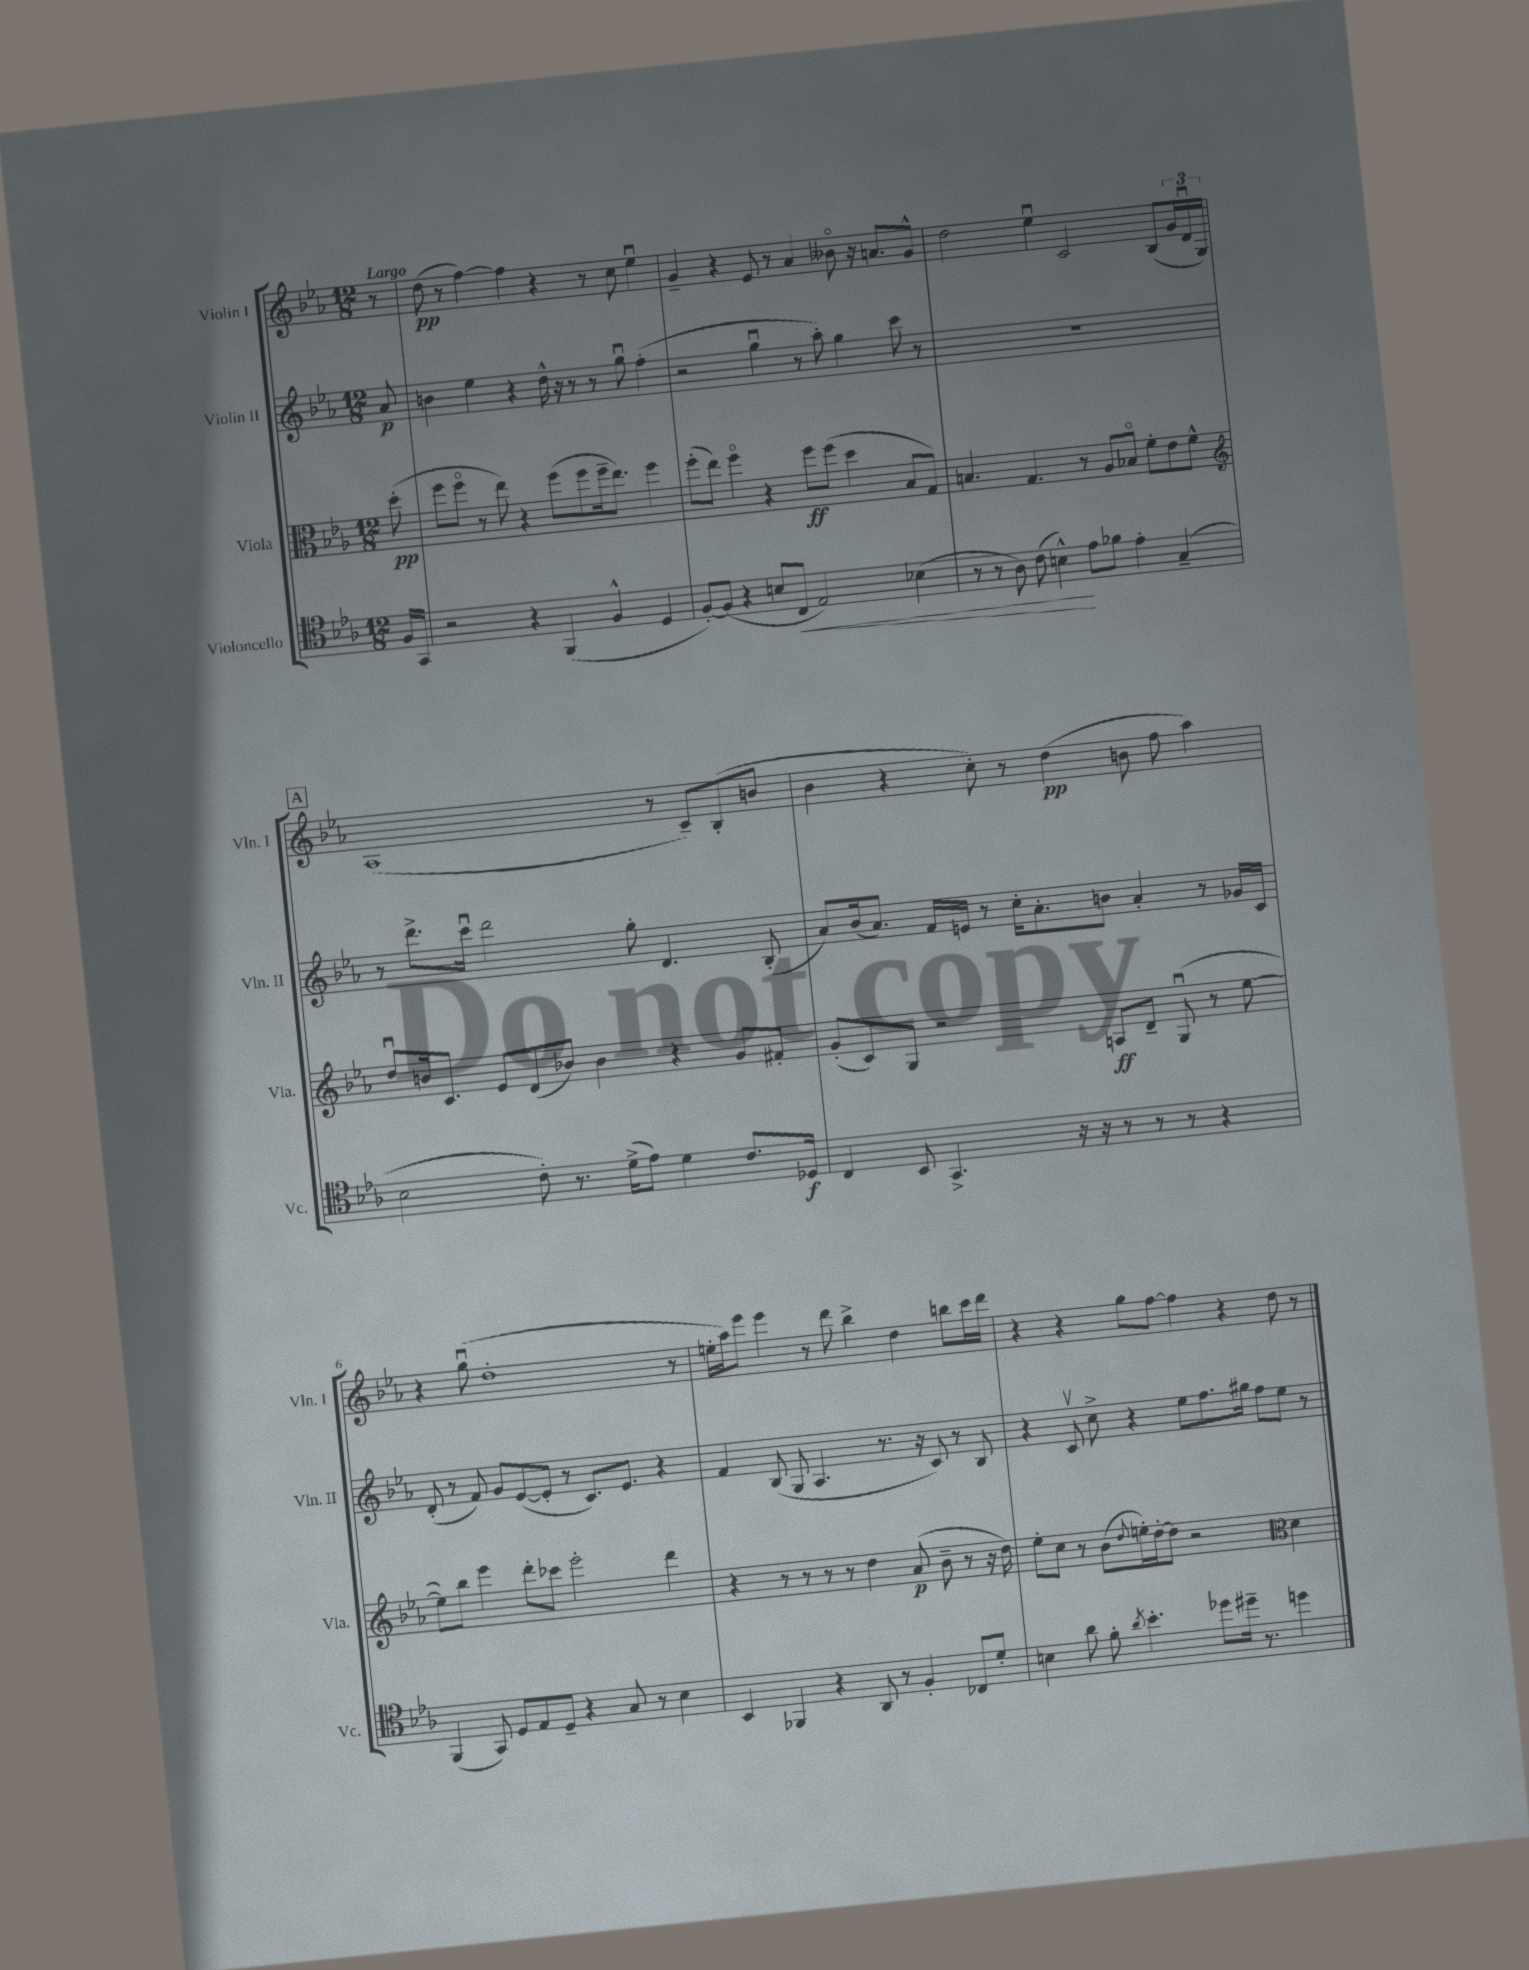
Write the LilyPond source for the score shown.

<<
\new StaffGroup <<
\new Staff = "s0" \with { instrumentName = "Violin I" shortInstrumentName = "Vln. I" } {
    \clef treble \key ees \major \numericTimeSignature \time 12/8 \partial 8 \tempo "Largo"
    r8 |
    d''8\pp( r8 f''4~) f''4 r4 r8 c''8 ees''4\downbow |
    g'4-- r4 ees'8 r8 aes'4 beses'8\flageolet r16 a'8. g'8-^ |
    d''2 ees''4\downbow c'2 bes8( \tuplet 3/2 { g'16 d'16\downbow g16) } |
    \mark \markup { \box "A" } aes1( r8 c'8--) bes8-.( b'8 |
    bes'4 r4 c''8-.) r8 d''4\pp( b'8 f''8 aes''4) |
    r4 g''8\downbow( d''1-. r8 |
    e''16-. aes''16) ees'''8 ees'''4 r8 d'''8 bes''4-> d''4 b''8 c'''16 d'''16 |
    r4 r4 g''8 f''8~ f''4 r4 d''8 r8 \bar "|." |
}
\new Staff = "s1" \with { instrumentName = "Violin II" shortInstrumentName = "Vln. II" } {
    \clef treble \key ees \major \numericTimeSignature \time 12/8 \partial 8
    aes'8\p |
    b'4 ees''4 r4 d''16-^ r16 r8 r8 g''8\downbow f''4-.( |
    r2 g''4\downbow r8 aes''8-.) g''4 c'''8 r8 |
    R1. |
    \mark \markup { \box "A" } r8 d'''8.-> c'''16\downbow d'''2 g''8-. d'4. bes8-.( |
    aes'8) bes'16( aes'8.) f'16 e'16 r8 c''16-. aes'8.-. b'8 aes'4-. r8 ges'16 c'16 |
    d'8-.( r8 f'8) g'8 ees'8~( ees'8-. r8 c'8.) ees'8. r4 |
    f'4 bes8( g8 aes4. r8. r16 c'8) r8 bes8 |
    r4 c'8\upbow c''8-> r4 ees''8 f''8. gis''16 f''8 ees''8 r8 \bar "|." |
}
\new Staff = "s2" \with { instrumentName = "Viola" shortInstrumentName = "Vla." } {
    \clef alto \key ees \major \numericTimeSignature \time 12/8 \partial 8
    d''8-.\pp( |
    f''8 f''8\flageolet r8 ees''8) r4 f''8( f''8 f''16-- ees''8.) f''4 |
    f''8-.( ees''8) f''4\flageolet r4 f''8\ff f''8( d''4 bes8 g8) |
    b4. g4. r8 aes8 bes8\flageolet f'8-. ees'8 f'8-^ |
    \mark \markup { \box "A" } \clef treble d''8\downbow b'16 c'8. ees'8 d'8( bes'8) bes'4 r4 g'8 fis'8-. |
    g'8-.( c'8) g8 r2 a8\ff d'8-- g8\downbow( r8 ees''8~ |
    ees''8) bes''8 ees'''4 d'''8-. ces'''8 ees'''2-. d'''4 |
    r4 r8 r8 r8 r8 d''4 aes'8\p( bes'8-- r8 r16 d''16) |
    ees''8-. c''8 r8 bes'8( \appoggiatura { d''8 } e''16-.) d''16~-. d''8 r2 \clef alto d'4 \bar "|." |
}
\new Staff = "s3" \with { instrumentName = "Violoncello" shortInstrumentName = "Vc." } {
    \clef tenor \key ees \major \numericTimeSignature \time 12/8 \partial 8
    f16 g,16 |
    r2 r4 f,4( f4-^ d4 |
    f8~-.) f8( r4 b8 c8\< ees2) bes4( |
    r8 r8 aes8) c'8( b4-^\!) ees'8 fes'8 ees'4-. g4--( |
    \mark \markup { \box "A" } bes2 c'8-.) r8. d'16->( ees'8) d'4 c'8. des16\f |
    c4 bes,8 g,4.-> r16 r16 r8 r8 r8 r4 |
    f,4( g,8) d8 ees8 d8-- r4 g8 r8 bes4 |
    bes,4 fes,4 r4 aes,8 r8 f4-. ces8 d'8-. |
    b4 aes'8 f'8-. \acciaccatura { aes'8 } bes'4.-. des''8 dis''16-- r8. d''4 \bar "|." |
}
>>
>>
